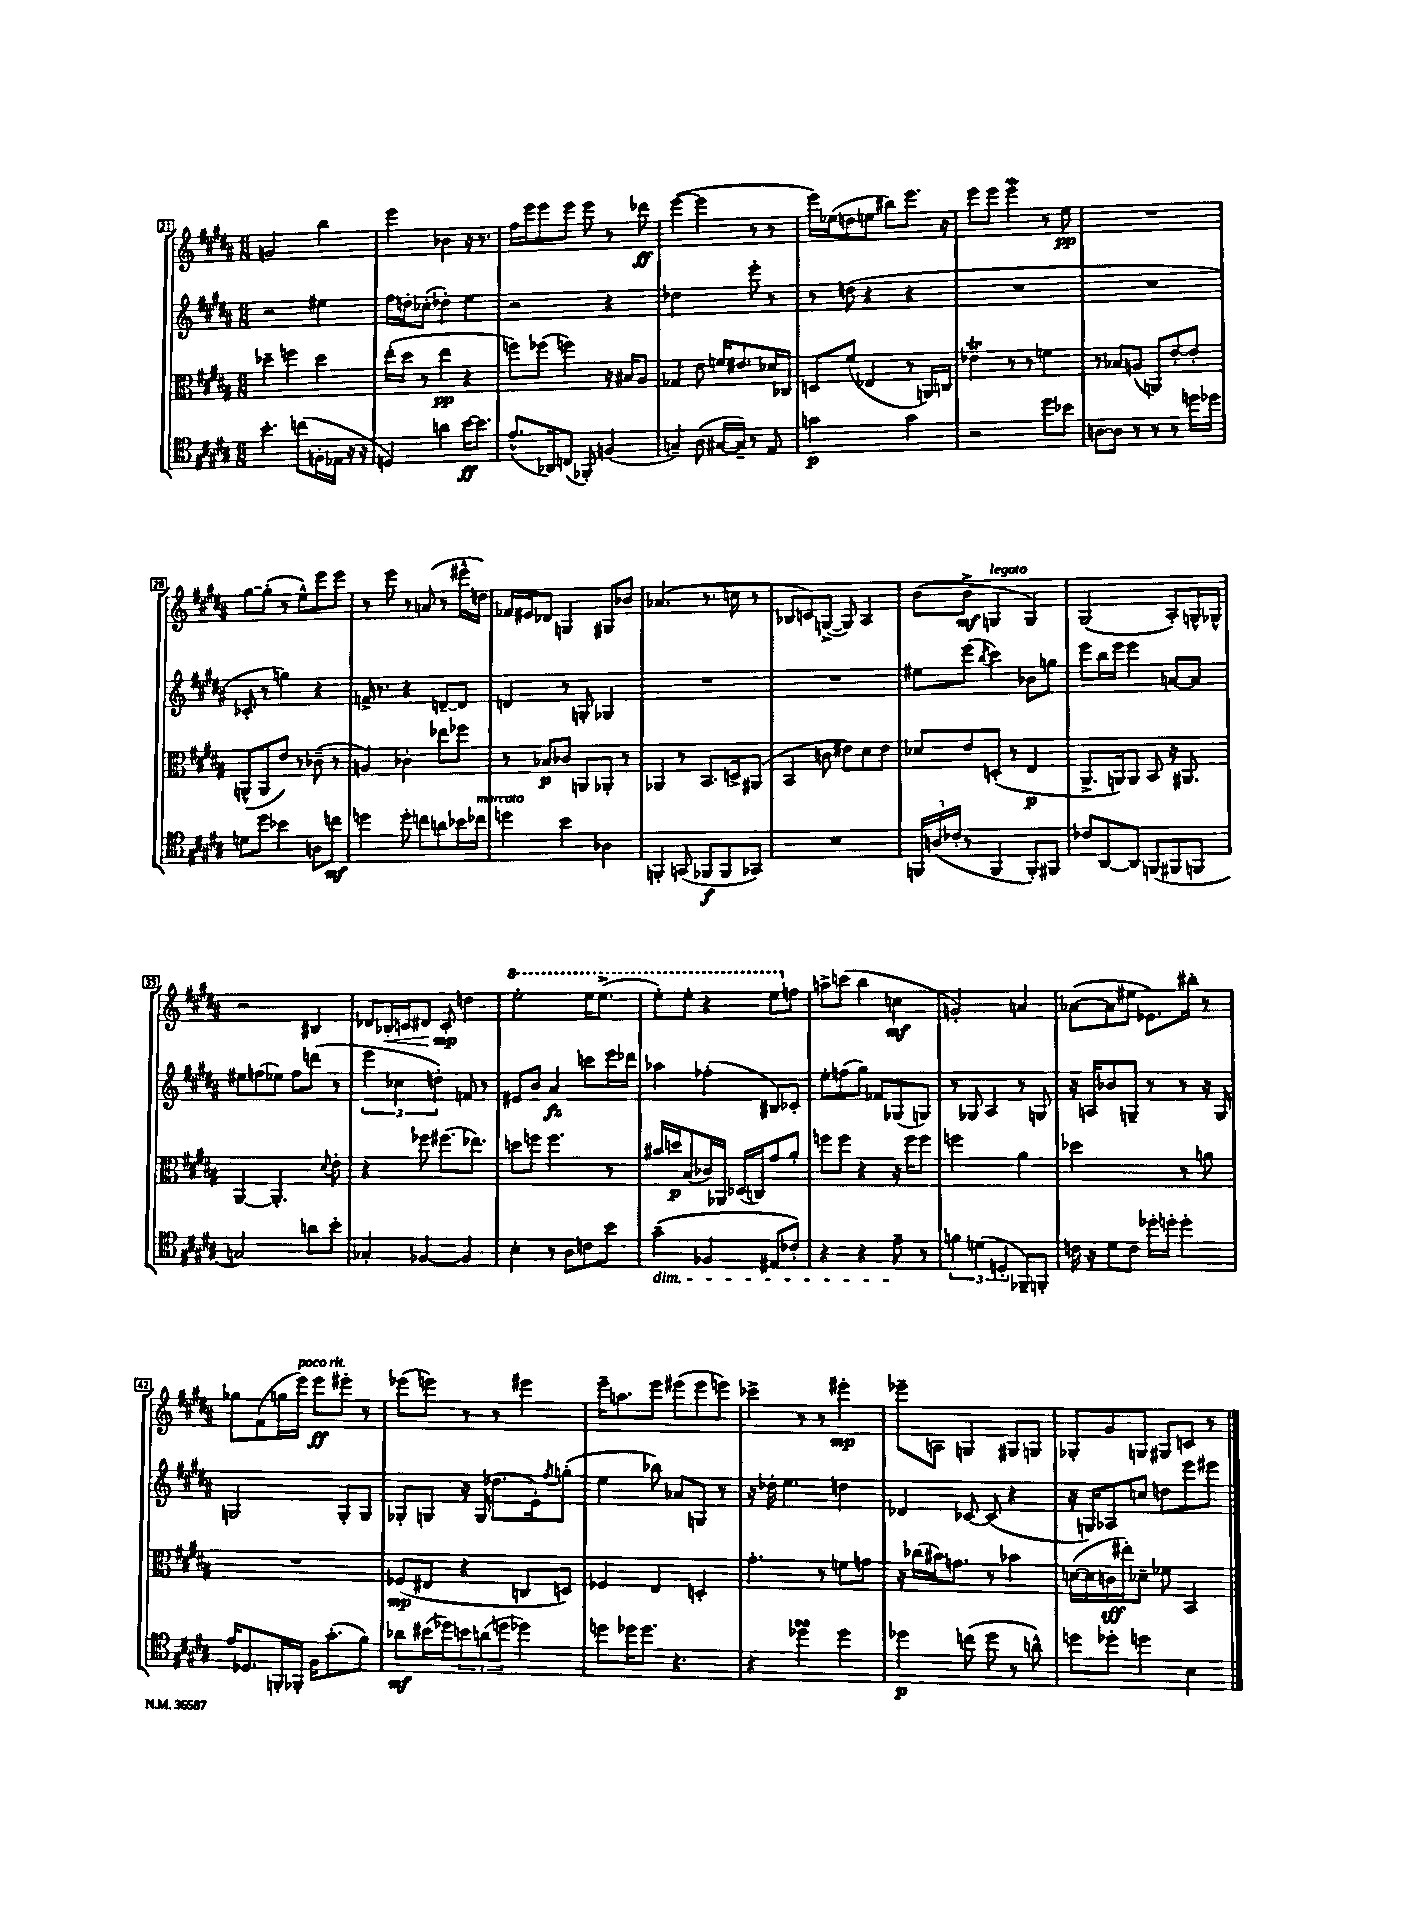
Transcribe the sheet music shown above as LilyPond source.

<<
\new StaffGroup <<
\new Staff = "s0" {
    \clef treble \key b \major \numericTimeSignature \time 6/8
    g'2 b''4 |
    e'''4 bes'4 r16 r8. |
    fis''16 e'''16 e'''8 e'''8 e'''8 r8 des'''8\ff |
    e'''4~( e'''4 r8 r8 |
    e'''16) ees''16( d''8 e''8 bis''8) e'''8. r16 |
    e'''8 e'''8 e'''4\mordent r8 e''8\pp |
    R2. |
    gis''8~ gis''8-.( r8 e''8-^) e'''8 e'''8 |
    r8 e'''8 r8 a'8( r8 eis'''16-^ d''16) |
    fes'16 eis'16 des'8 g4 gis8 bes'8 |
    aes'4.( r8. c''16 r8 |
    bes8 c'8) g8~->( g8) ais4 |
    b'8( b'8->\mf g4^\markup { \italic "legato" } g4) |
    gis2( ais8-.) g16-^ ges16-^ |
    r2 bis4 |
    des'8 bes16-.\< c'16 dis'8 c'8-.\mp\! d''4 |
    \ottava #1 e'''2-. e'''16 e'''8.->( |
    e'''8-.) e'''8-. r4 e'''8 \ottava #0 f''8 |
    a''8-> c'''8( b''4 c''4\mf |
    g'2-.) a'4 |
    aes'8~( aes'8 eis''8 ees'8.) bis''16-. r8 |
    ges''8 fis'8( g''16 e'''16^\markup { \italic "poco rit." }) e'''8\ff eis'''8-. r8 |
    ees'''8( e'''8) r8 r8 eis'''4 |
    e'''16-- a''8. e'''8 eis'''8( eis'''8 e'''8) |
    ces'''4-> r8 r8 eis'''4-.\mp |
    ees'''8-- a8 g4 gis8 g8 |
    ges8-. gis'8 g8 gis8 c'8 r8 \bar "|." |
}
\new Staff = "s1" {
    \clef treble \key b \major \numericTimeSignature \time 6/8
    r2 eis''4 |
    fis''16 d''16-. ces''8-.( des''4-.) e''4 |
    r2 r4 |
    des''2 e'''8-. r8 |
    r8 d''8( r4 r4 |
    R2. |
    R2. |
    ces'8-. r8 g''4) r4 |
    f'16-> r8. r4 d'8~-- d'8 |
    d'4 r8 g8-. ges4 |
    R2. |
    R2. |
    eis''8 e'''8( \acciaccatura { b''8 } cis'''4) bes'8 g''8 |
    e'''8 b''16 e'''16 e'''4 a'8~ a'8 |
    eis''8 f''8( ees''8) f''8 d'''8( r8 |
    \tuplet 3/2 { e'''4 ces''4 d''4-.) } f'8 r8 |
    eis'8 b'8 ais'4\fz c'''8 e'''16 des'''16 |
    aes''4 fes''4-.( bis8) ces'8-. |
    e''8-. f''8( gis''8) fes'8 ges8( g8) |
    r8 ges8 ais4 r8 g8 |
    r16 a16 bes'8 g8-- r8 r8 r16 g16 |
    g2 g8-. g8 |
    ges8-. g8 r16 g16( des''8. e'16-.) \acciaccatura { fis''8 } g''8-.( |
    e''4 bes''8) aes'8 g8 r8 |
    r16 des''16-. e''4. d''4 |
    des'4 ces'8~ ces'8( r4 |
    r16 g16) aes8 c''8 d''8 e'''8 eis'''8 \bar "|." |
}
\new Staff = "s2" {
    \clef alto \key b \major \numericTimeSignature \time 6/8
    des''4-- f''4 des''4 |
    e''16-.( dis''16 r8 e''4\pp r4 |
    f''8) fes''8( f''4) r16 bis16 ais8 |
    ges4 e'8 f'16 eis'8. des'16 ces16 |
    d8 fis'8( ees4 r8 a,16) c16 |
    ees'4\trill r8 r8 f'4 |
    r8 bes8 a8( a,8) e'8~-. e'8-. |
    a,8-^( a,8 e'8) r8 ces'8--( r8 |
    a4) ces'4-. ees''8 fes''8 |
    r8 bes8\p ces'8 a,8 aes,8-. r8 |
    aes,4 r8 b,8. d16-> ais,8( |
    b,4 c'8 eis'8) dis'8 eis'8 |
    des'8 e'8 d8-.( r8 e4\p |
    ais,8.-> a,16) a,8 b,8 r16 ais,8. |
    ais,4~ ais,4.-. \appoggiatura { dis'8 } e'8-. |
    r4 fes''8 fis''8.( ees''8.) |
    d''8 f''8 f''4. r8 |
    bis'16 d''16\p b8( ces'16) aes,16 des16( c16) gis'8 ais'8-. |
    f''8 f''8 r4 r16 f''16 f''8 |
    f''2 ais'4 |
    des''2 r8 a'8 |
    R2. |
    fes8\mp( eis8 r4 c8 d8) |
    fes4 e4 d4-. |
    gis'4.-. r8 f'8 g'8 |
    r16 ces''16( bis'16) g'8. r8 bes'4 |
    d'16~( d'16 c'16\sff eis''16-.) des'8-- fes'8 b,4 \bar "|." |
}
\new Staff = "s3" {
    \clef tenor \key b \major \numericTimeSignature \time 6/8
    b'4.-. c''8( f16-. ees16 r16 r16 |
    d4) a'4 b'16~\ff b'8. |
    e'8.-^( aes,16) c8( fes,8-.) f4( |
    g4--) ais8( gis16~ gis16--) r8 e8 |
    g'2\p g'4 |
    r2 dis''8 bes'8 |
    a8~ a8 r8 r8 r8 d''16 des''16 |
    d'8 dis''8 bes'4 a8 c''8\mf |
    d''4 d''8-. c''8 a'8 bes'16 ces''16^\markup { \italic "marcato" } |
    d''4 b'4 aes4 |
    f,4-. g,8( fes,8\f fes,8 ges,8) |
    R2. |
    \tuplet 3/2 { f,16 a16( ces'16-. } r8 f,4 f,8-.) fis,8 |
    ces'8 ais,8~ ais,8 f,8( fis,8 f,8 |
    g2) a'8 b'8-. |
    ges4-. fes4~ fes4 |
    b4-. r8 ais8 c'8 b'8 |
    gis'4--\dim( fes4 eis8 ces'8-.) |
    r4 r4 e'8--\! r8 |
    \tuplet 3/2 { f'4 d'4( d4-. } fes,8--) f,8-. |
    c'16 r16 dis'8 c'8 des''16-. d''16-. d''4-. |
    e'16 des8. f,16-. fes,16-. fis16 gis'8.-.( fis'8) |
    aes'8\mf bis'16( des''16) \tuplet 3/2 { b'8 a'8( d''8 } des''4) |
    d''8 des''16 des''8. r4. |
    r4 des''4\turn des''4 |
    des''4\p c''8( des''8 r8 a'8-^) |
    d''8 des''8-. d''4 b4 \bar "|." |
}
>>
>>
\layout { \context { \Score currentBarNumber = #21 \override BarNumber.stencil = #(make-stencil-boxer 0.1 0.3 ly:text-interface::print) } }
